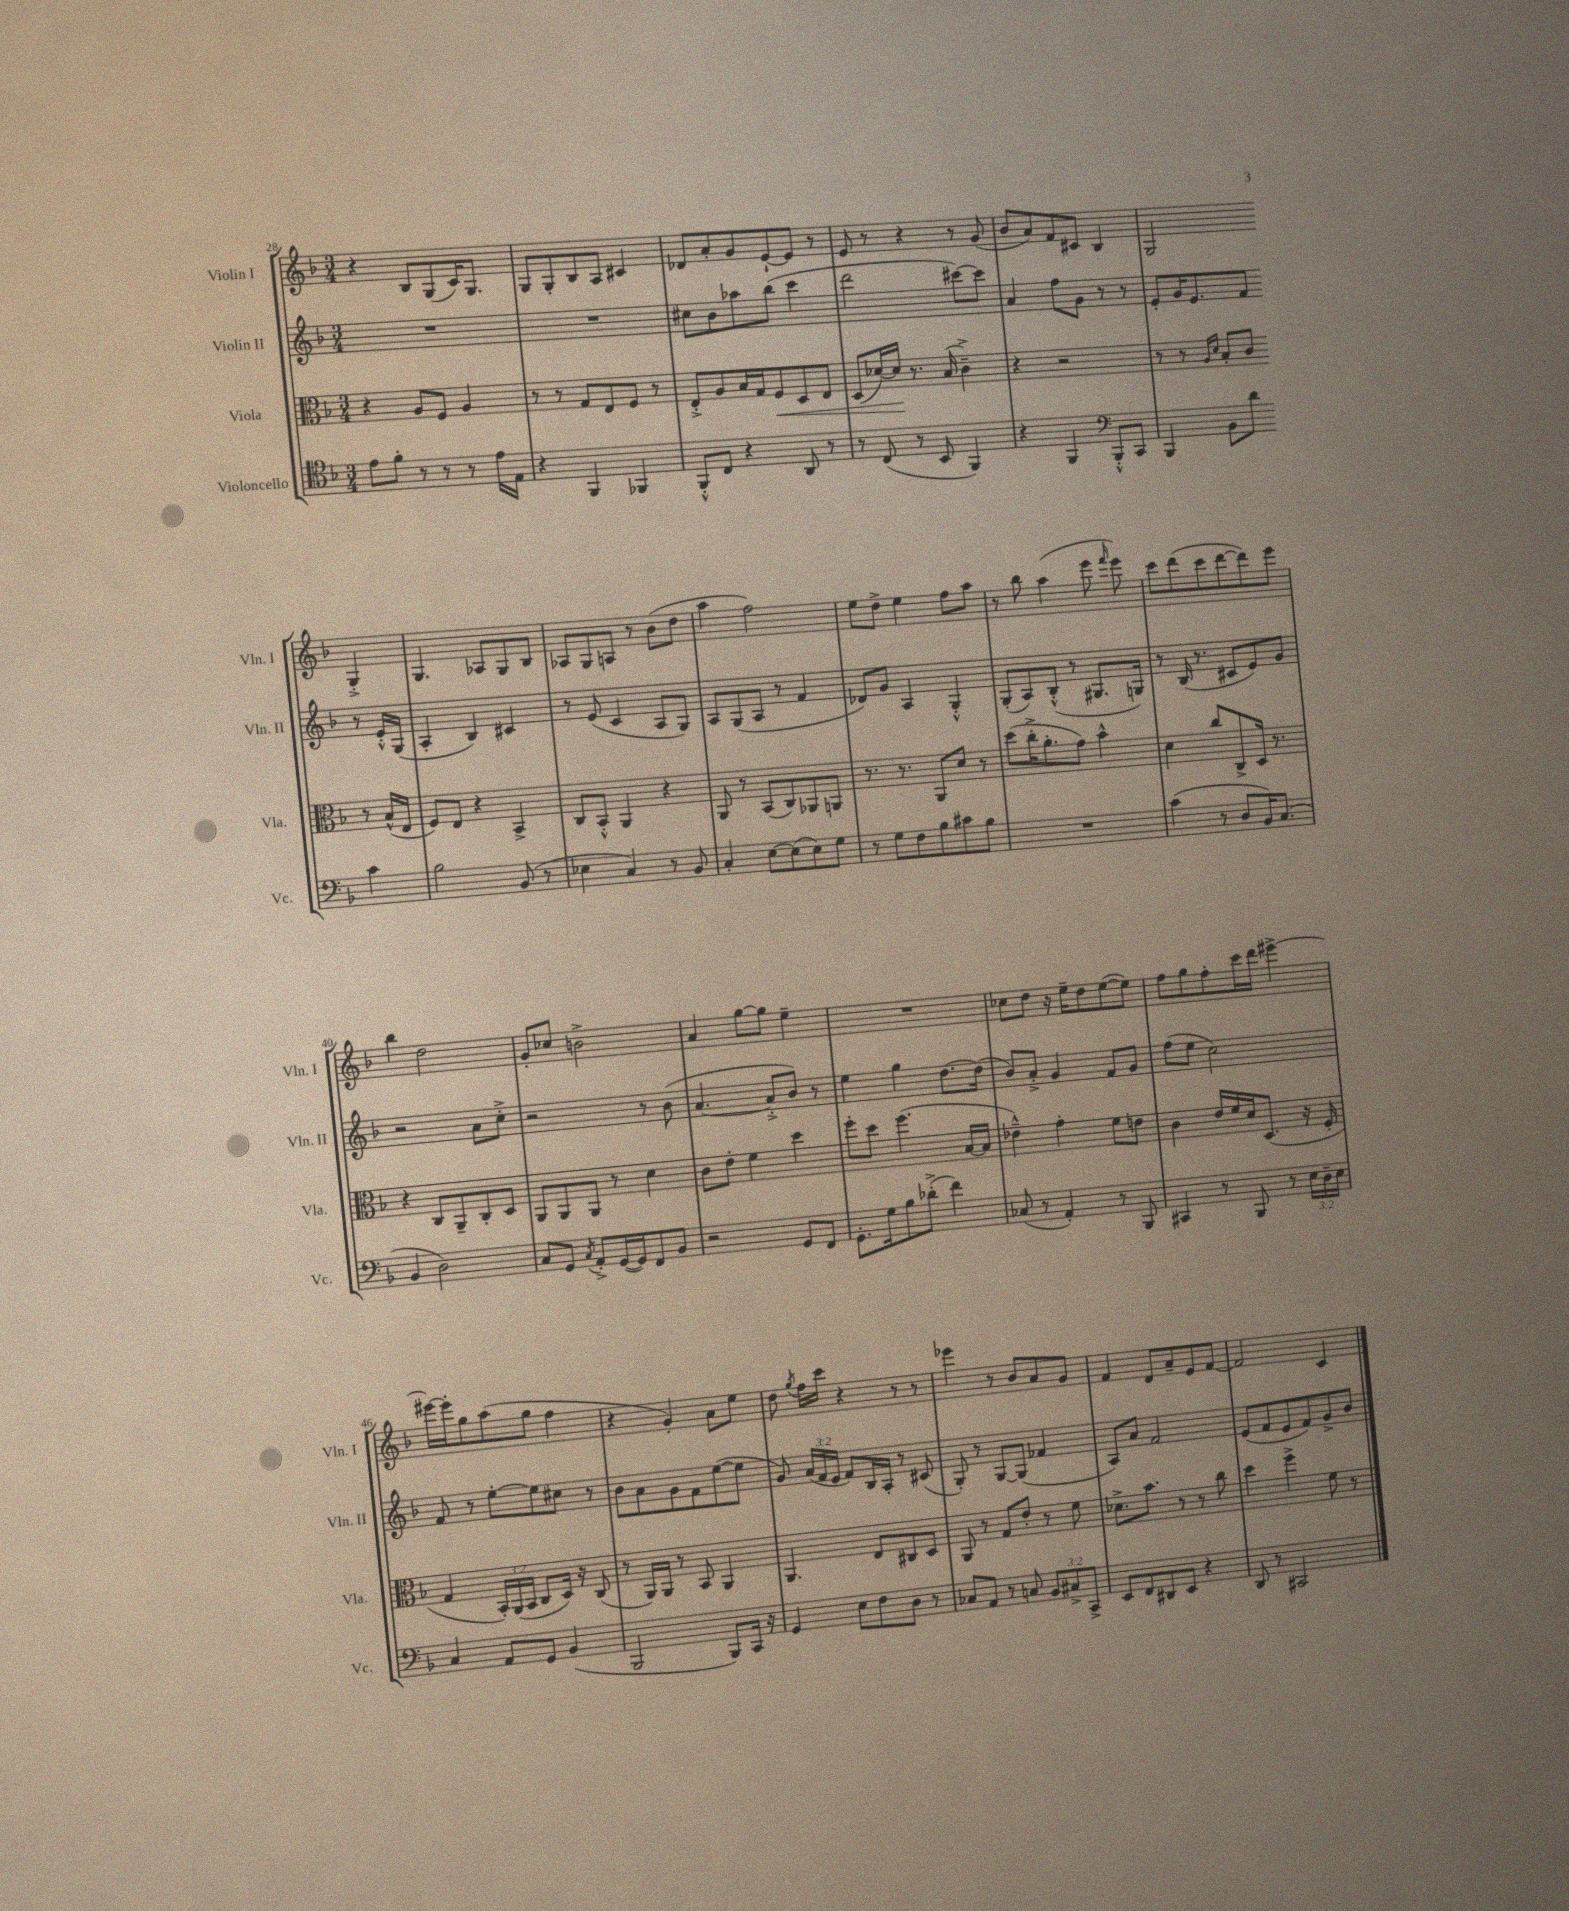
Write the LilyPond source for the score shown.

<<
\new StaffGroup <<
\new Staff = "s0" \with { instrumentName = "Violin I" shortInstrumentName = "Vln. I" } {
    \clef treble \key f \major \numericTimeSignature \time 3/4
    \autoBeamOff r4 bes8[ g8( c'16) g8.] |
    g8[ g8-. bes8 a8] cis'4 |
    des'8[ a'8-. g'8 e'8~-! e'8] r8 |
    e'8 r8 r4 r8 g'8( |
    bes'8[ a'8) f'8 cis'8] bes4 |
    g2 g4-.-> |
    g4. aes8[ g8 bes8] |
    aes8[ g8 a8] r8 bes'8[( d''8] |
    a''4 f''2) |
    e''8[ d''8]-> e''4 f''8[ a''8] |
    r8 bes''8 a''4( e'''8 \grace { f'''16 } e'''8) |
    c'''8[ d'''8( c'''8 d'''8~ d'''8) e'''8] |
    bes''4 d''2 |
    g'8[-. ces''8] b'2-> |
    a'4 g''8[~ g''8] e''4-- |
    R2. |
    ces''8[ d''8] r16 e''16[-- d''8 e''8~( e''8]) |
    f''8[ g''8 f''8-. c'''16 d'''16] eis'''4~-> |
    eis'''16[~ eis'''16-. g''8 a''8( g''8] f''4 |
    r4 g'4-.) a'8[ e''8] |
    d''8 \acciaccatura { g''8 } f''16[ c'''16] r4 r8 r8 |
    ees'''4 r8 bes'8[ a'8 g'8] |
    f'4 d'8[ a'8-- e'8 f'8]~ |
    f'2 c'4 \bar "|." |
}
\new Staff = "s1" \with { instrumentName = "Violin II" shortInstrumentName = "Vln. II" } {
    \clef treble \key f \major \numericTimeSignature \time 3/4 \override Staff.TupletNumber.text = #tuplet-number::calc-fraction-text
    \autoBeamOff R2. |
    R2. |
    cis''8[ bes'8 aes''8 bes''8]( c'''4 |
    d'''2 cis'''8[~) cis'''8] |
    a'4 f''8[ g'8] r8 r8 |
    e'8[-. g'16 e'8. f'8] r8 e'16[-.-^ g16]( |
    a4-. bes4) cis'4 |
    r8 e'8( c'4 a8[ g8]) |
    a8[ g8( a8] r8 f'4 |
    des'8[) g'8] a4 g4-.-^ |
    g8[-.( a8) bes8]-.-^( r8 gis8.[ g16]) |
    r8 bes16( r8. cis'8[ e'8) g'8] |
    r2 a'8[ c''8]-.-> |
    r2 r8 bes'8( |
    a'4.~ a'8[-.-> bes'8]) r8 |
    e''4 g''4 d''8.[~ d''16]( |
    bes'8[) a'8]-.-> g'4 f'8[ g'8] |
    f''8[( e''8] c''2) |
    f'8 r8 e''8[~-. e''8 cis''8] r8 |
    bes'8[ a'8 g'8 f'8 e''8~( e''8] |
    g'8) \tuplet 3/2 { a'16[( f'16 e'16] } f'8[) bes16 a16]-. r8 cis'8( |
    g8-.) r8 g8[~ g8]( fes'4 |
    a8[) a'8] f'2 |
    e'8[( f'8 e'8 f'8) g'8-> bes'8] \bar "|." |
}
\new Staff = "s2" \with { instrumentName = "Viola" shortInstrumentName = "Vla." } {
    \clef alto \key f \major \numericTimeSignature \time 3/4 \override Staff.TupletNumber.text = #tuplet-number::calc-fraction-text
    \autoBeamOff r4 a8[ f8] a4 |
    r8 r8 g8[ e8 f8] r8 |
    e8[-.-> a8 bes16 g16 f8\< d8 e8] |
    d8[( des'16~) des'16]\! r8. bes16( c'4--->) |
    r4 r2 |
    r8 r8 \grace { a16[ d'16] } bes8[-. c'8] r8 bes16[-^( e16] |
    f8[) e8] r4 bes,4-> |
    c8[ bes,8]-.-^ a,4 r4 |
    a,8 r8 bes,8[( c8) aes,8 a,8] |
    r8. r8. a,8[ d'8] r8 |
    d''8[( c''16-.-> a'8.-. g'8]) bes'4-^ |
    d'4 c''8[ c8-> d16] r8. |
    r4 c8[ a,8-- c8-. d8] |
    a,8[ a,8 a,8] r8 d'4 |
    c'8[ e'8]-. f'4 d''4 |
    f''8[-. d''8] f''4.( bes16[~ bes16] |
    ees'4---^) g'4-. f'8[ e'8] |
    c'4 e'16[ f'16 d'16 d8.]( r16 f16-. |
    g4 \tuplet 3/2 { bes,16[-.) a,16( bes,16] } c8[ d16]) r16 c8( |
    r8 a,16[) a,16] r8 bes,8 a,4 |
    a,4. e8[ cis8 d8] |
    a,8 r8 g8[ e'8]-. r8 f'8 |
    des'8.[-> bes'8.] r8 r8 c''8 |
    d''4 f''4-> f'8 r8 \bar "|." |
}
\new Staff = "s3" \with { instrumentName = "Violoncello" shortInstrumentName = "Vc." } {
    \clef tenor \key f \major \numericTimeSignature \time 3/4 \override Staff.TupletNumber.text = #tuplet-number::calc-fraction-text
    \autoBeamOff e'8[ f'8]-. r8 r8 r8 e'16[ e16] |
    r4 f,4 fes,4 |
    f,8[-.-^ c8] r4 a,8 r8 |
    r8 c8( r8 bes,8 f,4) |
    r4 f,4 \clef bass bes,,8[-.-^ c,8] |
    bes,,4 bes,8[ d'8] c'4 |
    bes2 bes,8( r8 |
    ees4 c4) r8 bes,8 |
    c4-. e8[~ e8( e8) g8] |
    r8 g8[ f8 bes8 cis'8 bes8] |
    R2. |
    c'4( r8 d8[ bes,16) c8.]( |
    bes,4 d2) |
    c8[ g,8] \acciaccatura { c8 } a,8[-.-> g,16~( g,16) f,8 bes,8] |
    r2 g,8[ f,8] |
    g,8.[-. g16 bes8 des'8]-.->( f'4) |
    ces8( r8 a,4-.) r8 bes,,8 |
    cis,4 r8 bes,,8 r8 \tuplet 3/2 { e16[ d16-- e16] } |
    c4 a,8[ g,8] bes,4( |
    bes,,2 bes,,8[) c,16] r16 |
    g,4 e8[ f8 d8] r8 |
    ces8[ a,8] r8 c8 \tuplet 3/2 { bes,8[ cis8-> c,8]-> } |
    e,8[ f,8 dis,8 e,8] r4 |
    d,8 r8 cis,2 \bar "|." |
}
>>
>>
\layout { \context { \Score currentBarNumber = #28 } }
